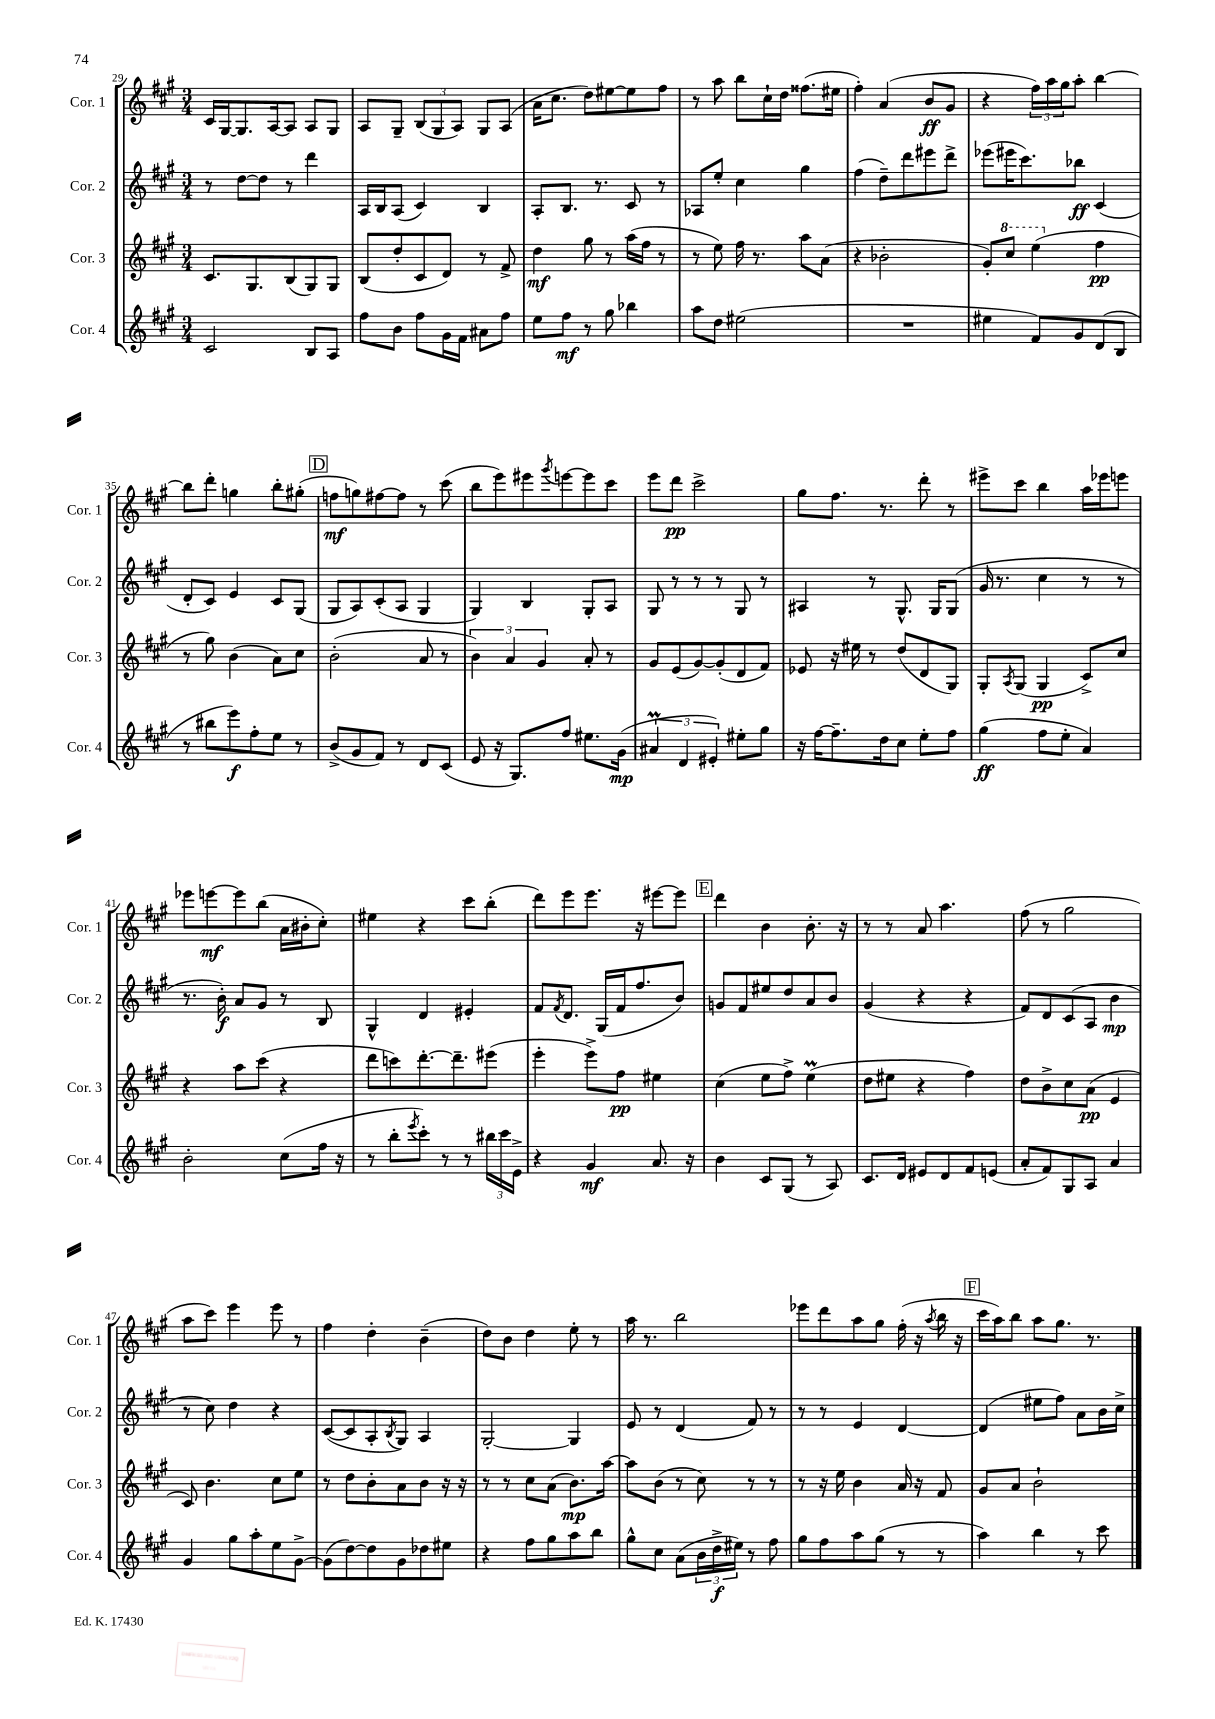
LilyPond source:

<<
\new StaffGroup <<
\new Staff = "s0" \with { instrumentName = "Cor. 1" shortInstrumentName = "Cor. 1" } {
    \clef treble \key a \major \numericTimeSignature \time 3/4
    cis'16 gis16~ gis8. a16~ a8 a8 gis8 |
    a8 gis8-- \tuplet 3/2 { b8( gis8 a8) } gis8 a8( |
    a'16 cis''8. d''8) eis''8~ eis''8 fis''8 |
    r8 a''8 b''8 cis''16-! d''16 fisis''8.( eis''16 |
    fis''4-.) a'4( b'8\ff gis'8 |
    r4 \tuplet 3/2 { fis''16) a''16 gis''16 } a''8-. b''4~ |
    b''8 d'''8-. g''4 b''8-. gis''8-.( |
    \mark \markup { \box "D" } f''8\mf g''8) fis''8~ fis''8 r8 cis'''8( |
    b''8 e'''8) eis'''8 \acciaccatura { gis'''8 } e'''8~ e'''8 cis'''8 |
    e'''8 d'''8\pp cis'''2-> |
    gis''8 fis''8. r8. d'''8-. r8 |
    eis'''8-> cis'''8 b''4 a''16 ees'''16 e'''8 |
    ees'''8 e'''8~\mf e'''8 b''8( a'16 bis'16-. cis''8-.) |
    eis''4 r4 cis'''8 b''8-.( |
    d'''8) e'''8 e'''8. r16 eis'''8~ eis'''8 |
    \mark \markup { \box "E" } d'''4 b'4 b'8.-. r16 |
    r8 r8 a'8 a''4. |
    fis''8( r8 gis''2 |
    a''8 cis'''8) e'''4 e'''8 r8 |
    fis''4 d''4-. b'4--( |
    d''8) b'8 d''4 e''8-. r8 |
    a''16 r8. b''2 |
    ees'''8 d'''8 a''8 gis''8 fis''16-.( r16 \acciaccatura { a''8 } b''16 r16 |
    \mark \markup { \box "F" } cis'''16 a''16) b''8 a''8 gis''8. r8. \bar "|." |
}
\new Staff = "s1" \with { instrumentName = "Cor. 2" shortInstrumentName = "Cor. 2" } {
    \clef treble \key a \major \numericTimeSignature \time 3/4
    r8 d''8~ d''8 r8 d'''4 |
    a16 b16 a8( cis'4) b4 |
    a8-. b8. r8. cis'8 r8 |
    aes8 e''8-. cis''4 gis''4 |
    fis''4( d''8--) d'''8 eis'''8 d'''8-> |
    ees'''8( eis'''16 cis'''8.) bes''8\ff cis'4( |
    d'8-. cis'8) e'4 cis'8 gis8( |
    \mark \markup { \box "D" } gis8 a8) cis'8-.( a8 gis4 |
    gis4) b4 gis8-. a8 |
    gis8 r8 r8 r8 gis8 r8 |
    ais4 r8 gis8.-^ gis16 gis8( |
    gis'16 r8. cis''4 r8 r8 |
    r8. b'16-.\f) a'8 gis'8 r8 b8 |
    gis4-^ d'4 eis'4-. |
    fis'8 \acciaccatura { fis'8 } d'8. gis16( fis'16 fis''8. b'8) |
    \mark \markup { \box "E" } g'8 fis'8 eis''8 d''8 a'8 b'8 |
    gis'4( r4 r4 |
    fis'8) d'8 cis'8( a8 b'4\mp |
    r8 cis''8) d''4 r4 |
    cis'8~( cis'8 a8-. \acciaccatura { b8 } gis8) a4 |
    gis2~-. gis4 |
    e'8 r8 d'4( fis'8) r8 |
    r8 r8 e'4 d'4~ |
    \mark \markup { \box "F" } d'4( eis''8 fis''8) a'8 b'16 cis''16-> \bar "|." |
}
\new Staff = "s2" \with { instrumentName = "Cor. 3" shortInstrumentName = "Cor. 3" } {
    \clef treble \key a \major \numericTimeSignature \time 3/4
    cis'8. gis8. b8( gis8) gis8 |
    b8( d''8-. cis'8 d'8) r8 fis'8-> |
    d''4\mf gis''8 r8 a''16( fis''16 r8 |
    r8 e''8) fis''16 r8. a''8 a'8( |
    r4 bes'2-. |
    gis'8-.) \ottava #1 cis'''8 e'''4( \ottava #0 fis''4\pp |
    r8 gis''8) b'4( a'8) cis''8 |
    \mark \markup { \box "D" } b'2-.( a'8 r8 |
    \tuplet 3/2 { b'4) a'4 gis'4 } a'8-. r8 |
    gis'8 e'8( gis'8~) gis'8-.( d'8 fis'8) |
    ees'8 r16 eis''16 r8 d''8( d'8 gis8) |
    gis8-. \acciaccatura { a8 } gis8( gis4\pp cis'8->) cis''8 |
    r4 a''8 cis'''8( r4 |
    d'''8 c'''8) d'''8.~-. d'''8.-- eis'''8( |
    e'''4-. e'''8->) fis''8\pp eis''4 |
    \mark \markup { \box "E" } cis''4( e''8 fis''8->) e''4\prall( |
    d''8 eis''8 r4 fis''4) |
    d''8 b'8-> cis''8 a'8\pp( e'4 |
    cis'8) b'4. cis''8 e''8 |
    r8 d''8 b'8-. a'8 b'8 r16 r16 |
    r8 r8 cis''8 a'8( b'8.\mp) a''16~ |
    a''8 b'8( r8 cis''8) r8 r8 |
    r8 r16 e''16 b'4 a'16 r16 fis'8 |
    \mark \markup { \box "F" } gis'8 a'8 b'2-! \bar "|." |
}
\new Staff = "s3" \with { instrumentName = "Cor. 4" shortInstrumentName = "Cor. 4" } {
    \clef treble \key a \major \numericTimeSignature \time 3/4
    cis'2 b8 a8 |
    fis''8 b'8 fis''8 gis'16 fis'16 ais'8 fis''8 |
    e''8 fis''8\mf r8 gis''8 bes''4 |
    a''8 d''8 eis''2( |
    R2. |
    eis''4 fis'8) gis'8 d'8( b8 |
    r8 bis''8 e'''8\f) fis''8-. e''8 r8 |
    \mark \markup { \box "D" } b'8->( gis'8 fis'8) r8 d'8 cis'8( |
    e'8 r16 gis8.) fis''8 eis''8. gis'16\mp( |
    \tuplet 3/2 { ais'4\prall d'4 eis'4-.) } eis''8-. gis''8 |
    r16 fis''16~ fis''8.-- d''16 cis''8 e''8-. fis''8 |
    gis''4\ff( fis''8 e''8-. a'4) |
    b'2-. cis''8( fis''16 r16 |
    r8 b''8-. \acciaccatura { e'''8 } cis'''8-.) r8 r8 \tuplet 3/2 { bis''16 cis'''16 e'16-> } |
    r4 gis'4\mf a'8. r16 |
    \mark \markup { \box "E" } b'4 cis'8 gis8( r8 a8) |
    cis'8. d'16 eis'8 d'8 fis'8 e'8( |
    a'8-. fis'8) gis8 a8 a'4 |
    gis'4 gis''8 a''8-. e''8 gis'8~-> |
    gis'8( d''8~) d''8 gis'8 des''8 eis''8 |
    r4 fis''8 gis''8 a''8 b''8 |
    gis''8-^ cis''8 a'8( \tuplet 3/2 { b'16 d''16->\f eis''16) } r8 fis''8 |
    gis''8 fis''8 a''8 gis''8( r8 r8 |
    \mark \markup { \box "F" } a''4) b''4 r8 cis'''8 \bar "|." |
}
>>
>>
\layout { \context { \Score currentBarNumber = #29 } }
